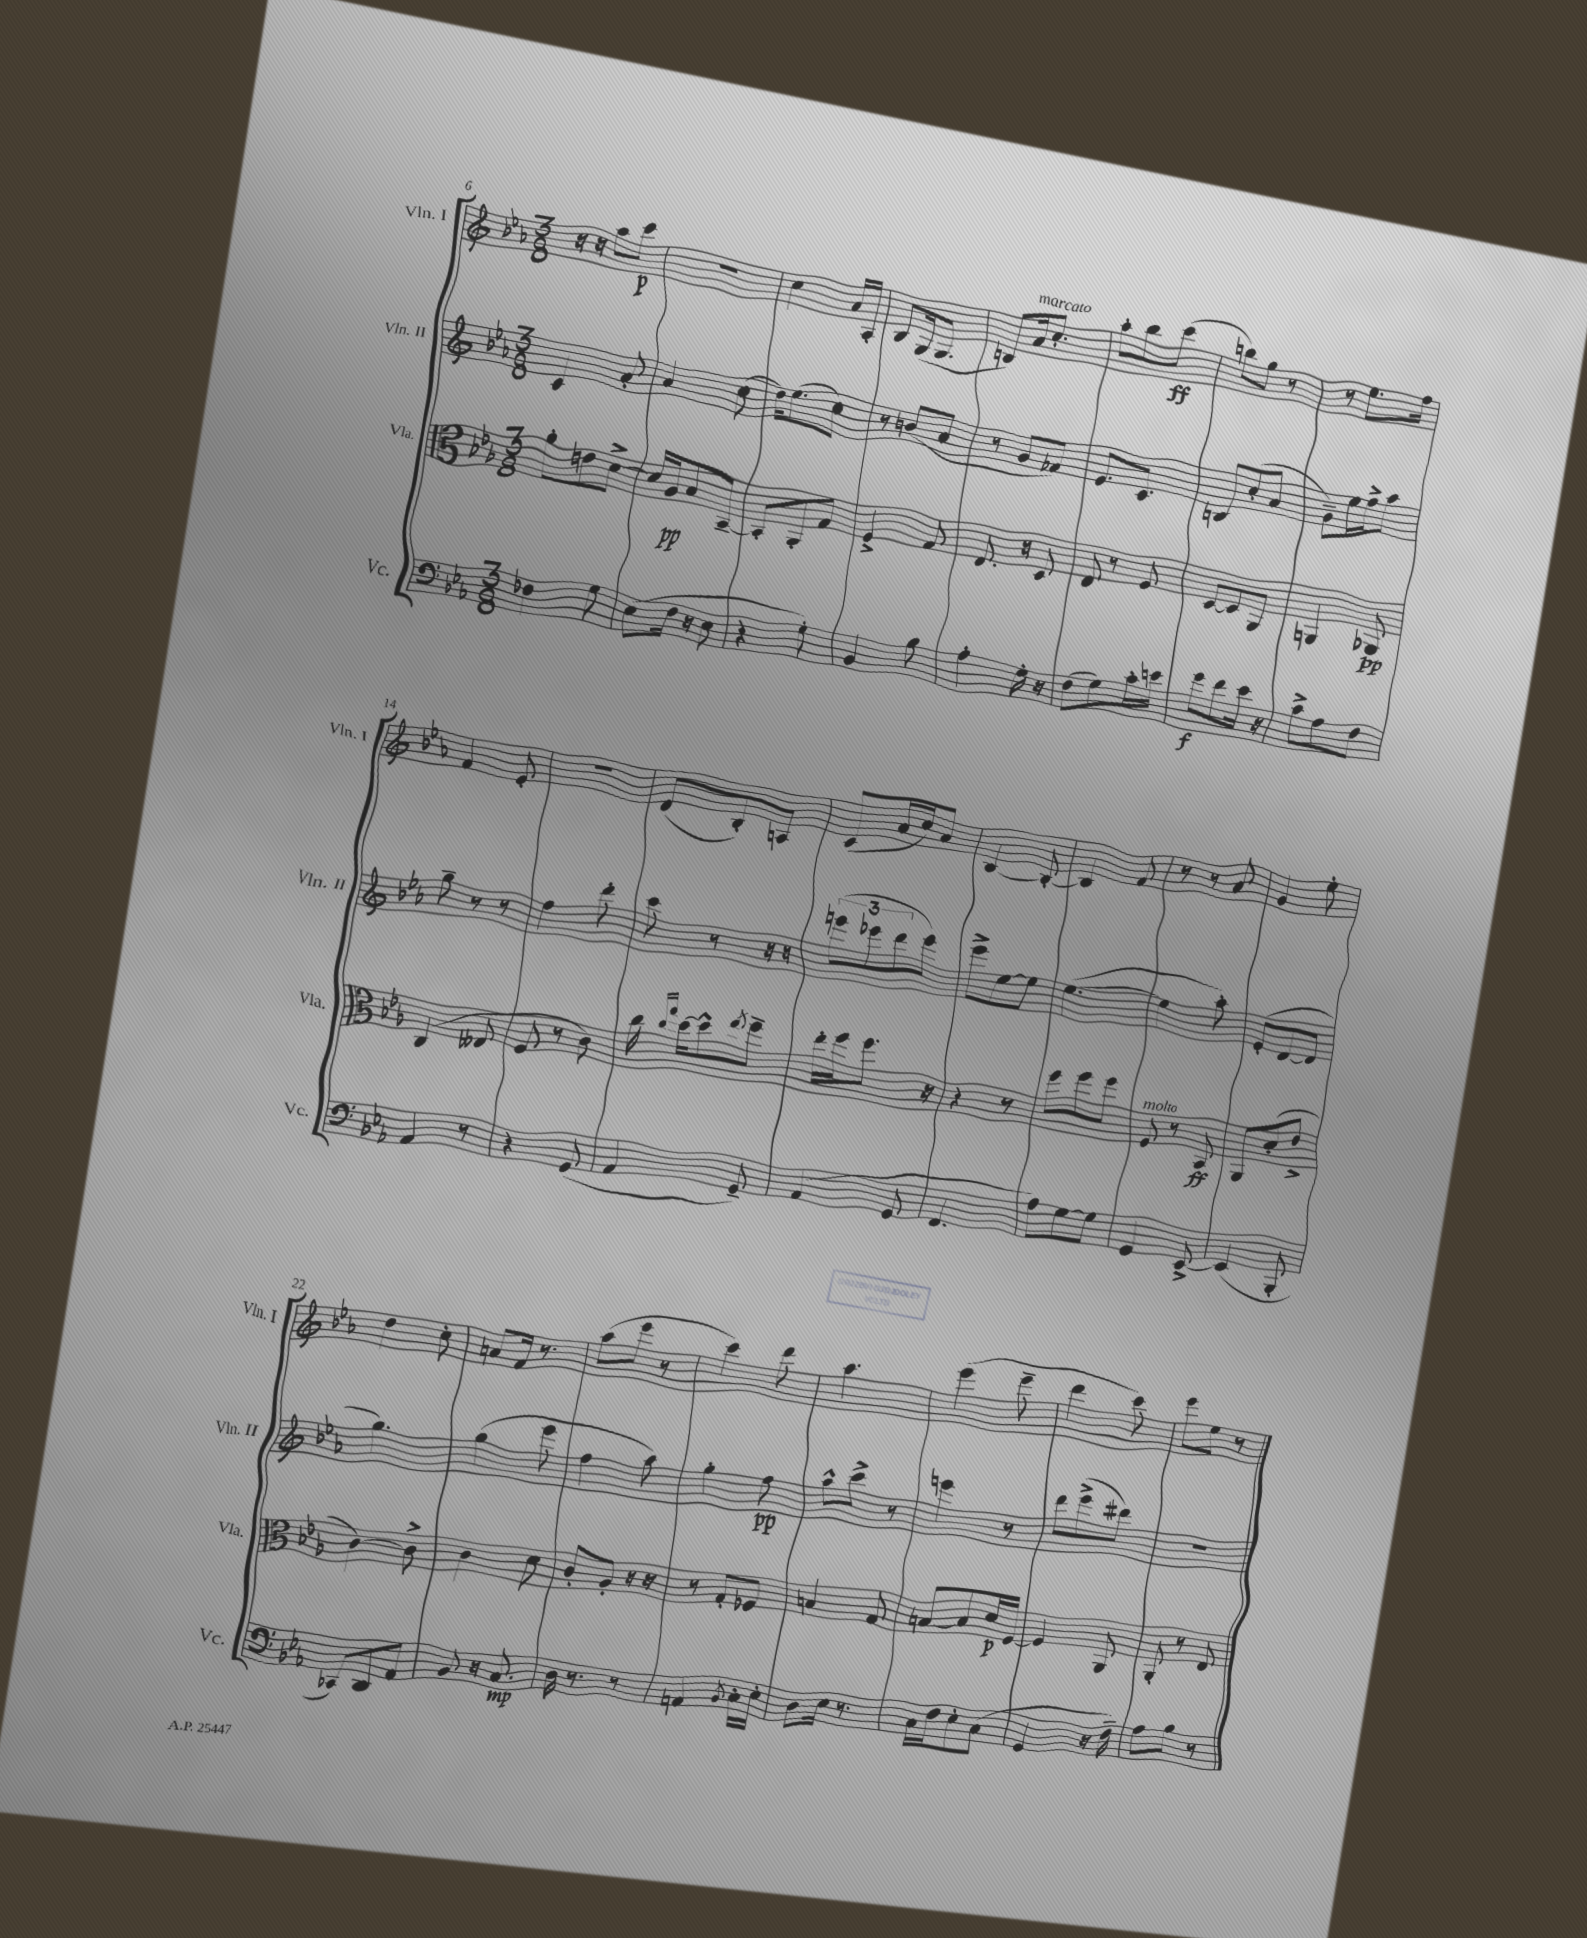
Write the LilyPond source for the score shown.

<<
\new StaffGroup <<
\new Staff = "s0" \with { instrumentName = "Vln. I" shortInstrumentName = "Vln. I" } {
    \clef treble \key ees \major \numericTimeSignature \time 3/8
    r16 r16 aes''8 c'''8\p |
    r4. |
    c''4 aes'16 aes16-. |
    bes8 g16( g8. |
    b8) aes'16^\markup { \italic "marcato" } c''8.-. |
    aes''8-. bes''8 c'''8\ff( |
    b''8) g''8 r8 |
    r8 ees''8. f''16 |
    f'4 ees'8-. |
    R4. |
    d'8( bes8-.) a8 |
    c'8( aes'16 c''16) aes'8 |
    bes4~ bes8~-. |
    bes4 f'8 |
    r8 r8 aes'8 |
    g'4 ees''8-. |
    d''4 c''8-. |
    a'8 f'16 r8. |
    aes''8( ees'''8 r8 |
    c'''4) d'''8 |
    aes''4. |
    ees'''4( ees'''8-- |
    d'''4 c'''8) |
    ees'''8 ees''8 r8 \bar "|." |
}
\new Staff = "s1" \with { instrumentName = "Vln. II" shortInstrumentName = "Vln. II" } {
    \clef treble \key ees \major \numericTimeSignature \time 3/8
    c'4 aes'8-. |
    aes'4 c''8( |
    d''16) ees''8.( c''8) |
    r8 b'8( aes'8 |
    r8 g'8 fes'8) |
    ees'8. c'8. |
    b8 c''8-.( aes'8 |
    g'8--) ees''16 f''16-> aes''8 |
    g''8-- r8 r8 |
    f''4 d'''8-. |
    c'''8 r8 r16 r16 |
    \tuplet 3/2 { e'''8( ees'''8 d'''8 } ees'''8) |
    ees'''8-> ees''8~ ees''8 |
    ees''4.~( |
    ees''4 aes''8-.) |
    ees'8-.( d'8~ d'8 |
    g''4.) |
    g''4( ees'''8 |
    f''4 aes''8) |
    g''4-. f''8\pp |
    aes''8-^ c'''8-> r8 |
    e'''4 r8 |
    d'''8 ees'''8->( dis'''8) |
    R4. \bar "|." |
}
\new Staff = "s2" \with { instrumentName = "Vla." shortInstrumentName = "Vla." } {
    \clef alto \key ees \major \numericTimeSignature \time 3/8
    aes'8-. e'8 d'8~-> |
    d'16 aes16\pp bes8 bes,8~-- |
    bes,8-. aes,8-. g8 |
    f4-> g8 |
    ees8. r16 d8 |
    ees8 r8 f8 |
    d8~ d8 aes,8 |
    a,4 aes,8\pp |
    c4( eeses8 |
    f8 r8 c'8) |
    c''16 \grace { c''16 g''16 } d''16~ d''8-^ \acciaccatura { ees''8 } f''8-- |
    ees''16-. f''16 f''8. r16 |
    r4 r8 |
    f''8 f''8 f''8 |
    f8^\markup { \italic "molto" } r8 bes,8\ff |
    aes,8 d'8-.( ees'8-> |
    c'4~) c'8-> |
    c'4 d'8 |
    c'8-. aes8-. r16 r16 |
    r8 g8-. fes8 |
    b4 g8 |
    b8~ b8 d'16\p f16~ |
    f4 aes,8 |
    aes,8-. r8 ees8 \bar "|." |
}
\new Staff = "s3" \with { instrumentName = "Vc." shortInstrumentName = "Vc." } {
    \clef bass \key ees \major \numericTimeSignature \time 3/8
    fes4 g8 |
    ees8( f16 r16 ees8 |
    r4 g8-.) |
    bes,4 bes8 |
    aes4-. g16-. r16 |
    f8( g8) c'16-. e'16 |
    g'8\f f'8 ees'16 r16 |
    c'8-> aes8 f8 |
    aes,4 r8 |
    r4 g,8( |
    aes,4 g,8--) |
    aes,4( g,8 |
    f,4. |
    aes8) g8~ g8 |
    g,4 ees,8~-> |
    ees,4( bes,,8-. |
    ces,8) d,8 aes,8 |
    bes,8 r16 c8.\mp |
    d16 r8. r8 |
    a,4 \acciaccatura { bes,8 } c16-. ees16-. |
    d8 ees16 r8. |
    c16 f16 ees8-. c8( |
    g,4 r16 f16--) |
    aes8 bes8 r8 \bar "|." |
}
>>
>>
\layout { \context { \Score currentBarNumber = #6 } }
